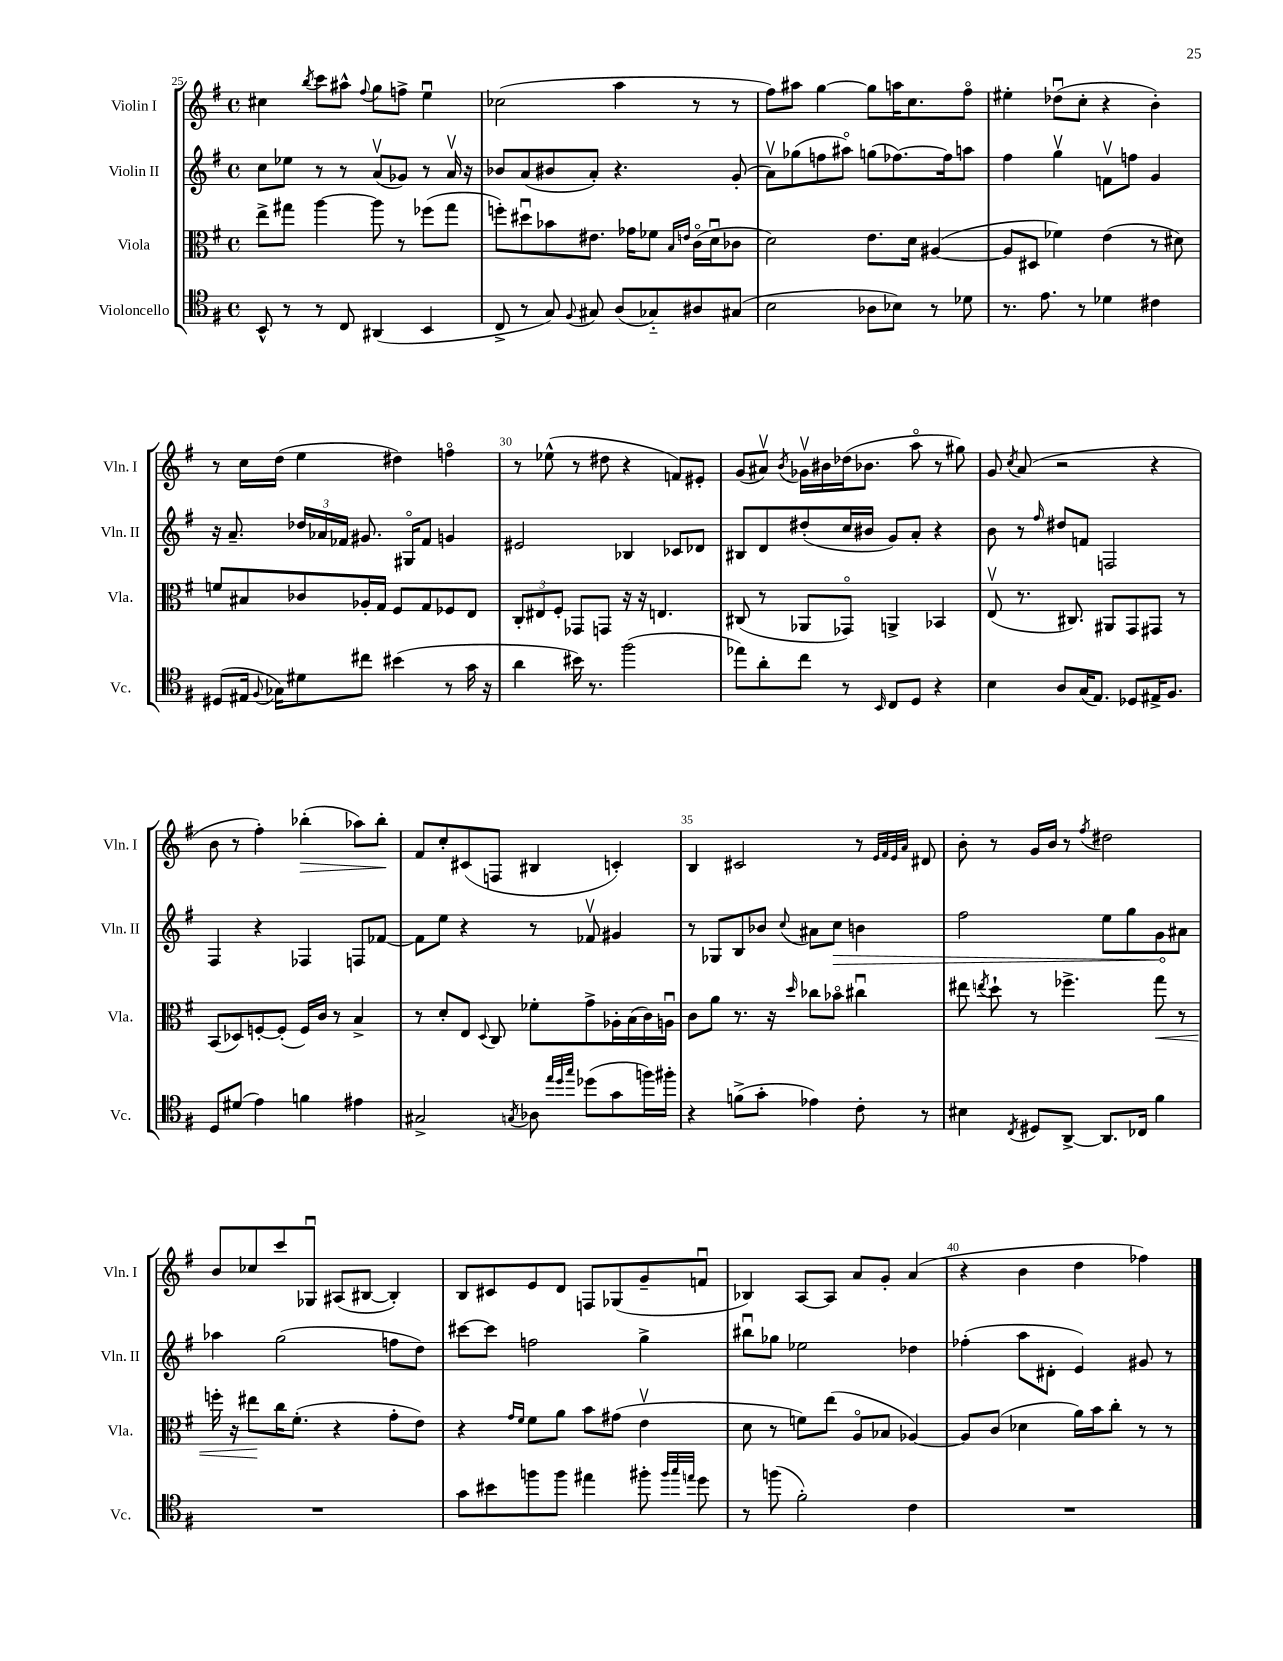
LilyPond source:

<<
\new StaffGroup <<
\new Staff = "s0" \with { instrumentName = "Violin I" shortInstrumentName = "Vln. I" } {
    \clef treble \key g \major \defaultTimeSignature \time 4/4
    \autoBeamOff cis''4 \acciaccatura { b''8 } c'''8[ ais''8]-^ \appoggiatura { fis''8 } g''8[ f''8]-> e''4\downbow |
    ces''2( a''4 r8 r8 |
    fis''8[) ais''8] g''4~ g''8[ a''16 c''8. fis''8]\flageolet |
    eis''4-. des''8[\downbow( c''8]-. r4 b'4-.) |
    r8 c''16[ d''16]( e''4 dis''4) f''4\flageolet |
    r8 ees''8-^( r8 dis''8 r4 f'8[) eis'8]-. |
    g'8[( ais'8]\upbow) \acciaccatura { b'8 } ges'16[\upbow bis'16 des''16( bes'8.] a''8\flageolet r8 gis''8) |
    g'8 \acciaccatura { c''8 } a'8( r2 r4 |
    b'8 r8 fis''4-.) bes''4-.\>( aes''8[) bes''8]-.\! |
    fis'8[ c''8-. cis'8( f8] bis4 c'4-.) |
    b4 cis'2 r8 \grace { e'32[ fis'32 e'32 a'32] } dis'8 |
    b'8-. r8 g'16[ b'16] r8 \acciaccatura { fis''8 } dis''2 |
    b'8[ ces''8 c'''8 ges8]\downbow ais8[( bis8]~ bis4-.) |
    b8[ cis'8 e'8 d'8] f8[ ges8( g'8-- f'8]\downbow |
    bes4) a8[~ a8] a'8[ g'8]-. a'4( |
    r4 b'4 d''4 fes''4) \bar "|." |
}
\new Staff = "s1" \with { instrumentName = "Violin II" shortInstrumentName = "Vln. II" } {
    \clef treble \key g \major \defaultTimeSignature \time 4/4
    \autoBeamOff c''8[ ees''8] r8 r8 a'8[\upbow( ges'8]) r8 a'16\upbow r16 |
    bes'8[ a'8( bis'8 a'8]-.) r4. g'8-.( |
    a'8[\upbow) ges''8( f''8 ais''8]\flageolet) g''8[( fes''8.~) fes''16 a''8] |
    fis''4 g''4\upbow f'8[\upbow f''8] g'4 |
    r16 a'8.-- \tuplet 3/2 { des''16[ aes'16 fes'16] } gis'8. gis16[\flageolet fes'8] g'4 |
    eis'2 bes4 ces'8[ des'8] |
    bis8[ d'8 dis''8-.( c''16 bis'16] g'8[) a'8]-. r4 |
    b'8 r8 \grace { fis''16 } dis''8[ f'8] f2 |
    fis4 r4 fes4 f8[ fes'8]~ |
    fes'8[ e''8] r4 r8 fes'8\upbow gis'4 |
    r8 ges8[ b8 bes'8] \appoggiatura { c''8 } ais'8[ \once \override Hairpin.circled-tip = ##t c''8]\> b'4 |
    fis''2 e''8[ g''8 g'8\! ais'8] |
    aes''4 g''2( f''8[ d''8]) |
    cis'''8[~ cis'''8] f''2 g''4-> |
    bis''8[\downbow ges''8] ees''2 des''4 |
    fes''4-.( a''8[ dis'8]-. e'4) gis'8 r8 \bar "|." |
}
\new Staff = "s2" \with { instrumentName = "Viola" shortInstrumentName = "Vla." } {
    \clef alto \key g \major \defaultTimeSignature \time 4/4
    \autoBeamOff e''8[-> gis''8] a''4~ a''8 r8 fes''8[( gis''8] |
    f''8[-.) dis''8\downbow bes'8 eis'8.] ges'16[ fes'8] \grace { b16[ e'16] } c'16[\flageolet( d'16\downbow ces'8] |
    d'2) e'8.[ d'16] ais4~( |
    ais8[ dis8] fes'4) e'4( r8 dis'8) |
    f'8[ bis8 ces'8 aes16-. g16] fis8[ g8 fes8 e8] |
    \tuplet 3/2 { c8[-. eis8 fis8]-. } ges,8[ g,8] r16 r16 e4. |
    cis8( r8 aes,8[ ges,8]\flageolet) a,4-> bes,4 |
    e8\upbow( r8. cis8.) ais,8[ g,8 gis,8] r8 |
    b,8[( des8) f8~-. f8]-.( f16[) c'16] r8 b4-> |
    r8 d'8[-. e8] \appoggiatura { d8 } c8 fes'8[-. g'8-> aes16-. b16( c'16) a16]\downbow |
    c'8[ a'8] r8. r16 \grace { d''16 } ces''8[ bes'8]\flageolet cis''4\downbow |
    eis''8 \acciaccatura { e''8 } d''8-! r8 fes''4.-> g''8\< r8 |
    f''16-. r16 eis''8[\! c''16 fis'8.]-.( r4 g'8[-. e'8]) |
    r4 \grace { g'16[ fis'16] } fis'8[ a'8] b'8[ gis'8]( e'4\upbow |
    d'8 r8 f'8[) e''8]( a8[\flageolet bes8] aes4~) |
    aes8[ c'8]( des'4 a'16[) b'16 c''8]-. r8 r8 \bar "|." |
}
\new Staff = "s3" \with { instrumentName = "Violoncello" shortInstrumentName = "Vc." } {
    \clef tenor \key g \major \defaultTimeSignature \time 4/4
    \autoBeamOff b,8-^ r8 r8 c8 ais,4( b,4 |
    c8-> r8 g8) \appoggiatura { fis8 } gis8 a8[( ges8-_) ais8 gis8]( |
    b2 aes8[ bes8]) r8 des'8 |
    r8. e'8. r8 des'4 cis'4 |
    dis8[( eis16] \appoggiatura { fis8 } ges16[) dis'8 cis''8] bis'4( r8 g'16 r16 |
    a'4 bis'16) r8. fis''2( |
    ees''8[) a'8-. c''8] r8 \grace { b,16 } c8[ d8] r4 |
    b4 a8[ g16( e8.]) des8[ eis16-> fis8.] |
    d8[ dis'8]( e'4) f'4 eis'4 |
    gis2-> \acciaccatura { g8 } aes8 \grace { e''32[ d''32 g''32] } des''8[( g'8 f''16) fis''16]-. |
    r4 f'8[->( g'8]-. ees'4) c'8-. r8 |
    bis4 \acciaccatura { c8 } dis8[ a,8]~-> a,8.[ ces16] fis'4 |
    R1 |
    g'8[ bis'8 f''8 f''8] eis''4 fis''8-. \grace { fis''32[ g''32 e''32] } d''8 |
    r8 f''8( fis'2-.) c'4 |
    R1 \bar "|." |
}
>>
>>
\layout { \context { \Score currentBarNumber = #25 \override BarNumber.break-visibility = ##(#f #t #t) barNumberVisibility = #(every-nth-bar-number-visible 5) } }
